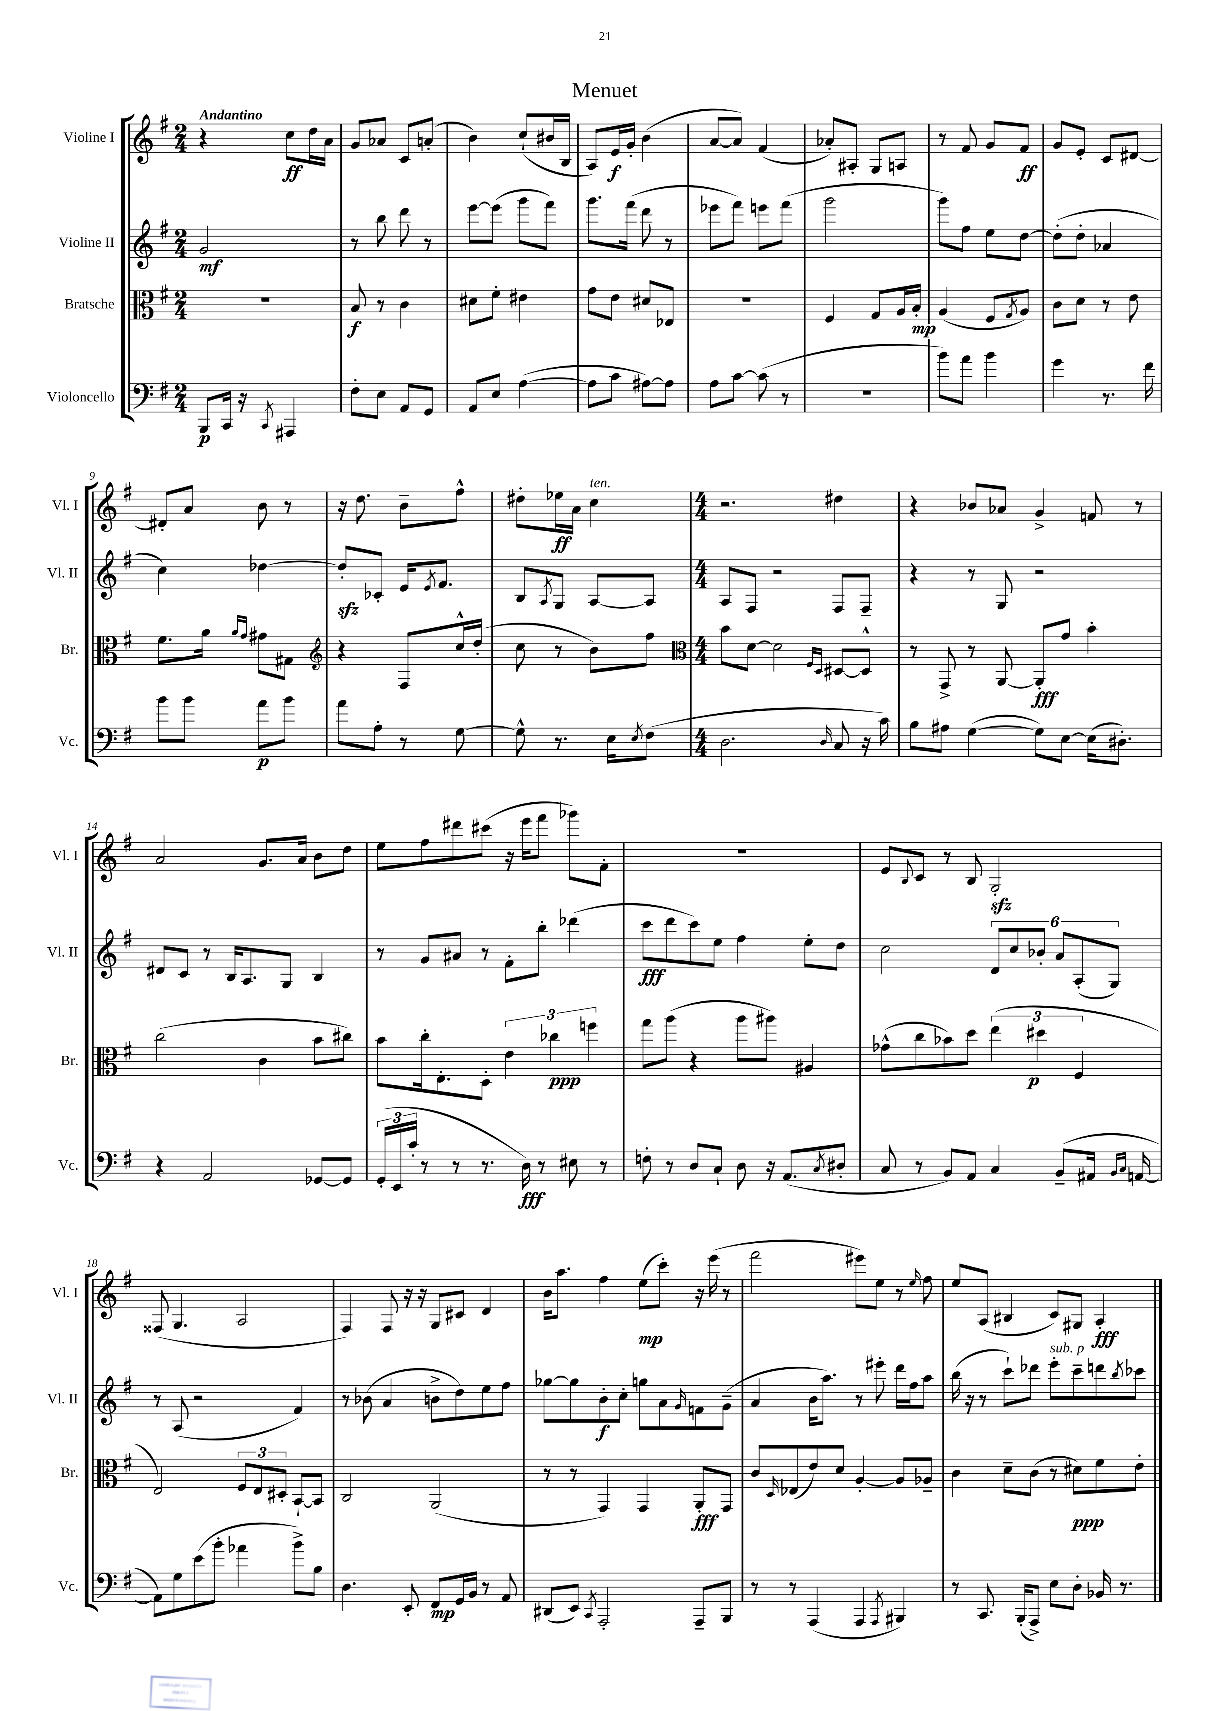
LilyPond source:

\header { title = "Menuet" }
<<
\new StaffGroup <<
\new Staff = "s0" \with { instrumentName = "Violine I" shortInstrumentName = "Vl. I" } {
    \clef treble \key g \major \numericTimeSignature \time 2/4 \tempo "Andantino"
    r4 c''8\ff d''16 a'16 |
    g'8 aes'8 c'8 a'8-.( |
    b'4) c''8-!( bis'16 b16 |
    a8) e'16\f g'16-. b'4( |
    a'8~ a'8) fis'4( |
    aes'8-.) ais8-. g8 a8 |
    r8 fis'8 g'8 fis'8\ff |
    g'8 e'8-. c'8 dis'8~ |
    dis'8-. a'8 b'8 r8 |
    r16 d''8. b'8-- fis''8-^ |
    dis''8-. ees''16\ff a'16 c''4^\markup { \italic "ten." } |
    \numericTimeSignature \time 4/4 r2. dis''4 |
    r4 bes'8 aes'8 g'4-> f'8 r8 |
    a'2 g'8. a'16 b'8 d''8 |
    e''8 fis''8 dis'''8 cis'''8( r16 e'''16 fis'''8 ges'''8) fis'8-. |
    R1 |
    e'8 \appoggiatura { b8 } c'8 r8 b8 g2-.\sfz |
    fisis8( g4. a2 |
    fis4) fis8 r16 r16 g8 cis'8 d'4 |
    b'16 a''8. fis''4 e''8\mp( c'''8-.) r16 e'''16( r8 |
    fis'''2 eis'''8) e''8 r8 \grace { e''16 } fis''8 |
    e''8 a8( bis4 c'8) gis8 a4-.\fff \bar "|." |
}
\new Staff = "s1" \with { instrumentName = "Violine II" shortInstrumentName = "Vl. II" } {
    \clef treble \key g \major \numericTimeSignature \time 2/4
    g'2\mf |
    r8 b''8 d'''8 r8 |
    e'''8~ e'''8( g'''8 fis'''8) |
    g'''8. fis'''16( d'''8 r8 |
    ees'''8 fis'''8) e'''8 fis'''8( |
    g'''2 |
    g'''8) fis''8 e''8 d''8~ |
    d''8-.( d''8-. aes'4 |
    c''4) des''4~ |
    des''8-.\sfz ces'8-. e'16 \acciaccatura { e'8 } fis'8. |
    b8 \acciaccatura { a8 } g8 a8~ a8 |
    \numericTimeSignature \time 4/4 a8 fis8 r2 fis8 fis8-- |
    r4 r8 g8 r2 |
    dis'8 c'8 r8 b16 a8. g8 b4 |
    r8 g'8 ais'8 r8 fis'8-. b''8-. des'''4( |
    c'''8\fff d'''8 c'''8) e''8 fis''4 e''8-. d''8 |
    c''2 \tuplet 6/4 { d'8 c''8 bes'8-. a'8 a8-.( g8) } |
    r8 a8( r2 fis'4) |
    r8 bes'8( a'4 b'8-> d''8) e''8 fis''8 |
    ges''8~ ges''8 b'8-.\f c''8-. g''8 a'8 \grace { g'16 } f'8 g'8--( |
    a'4 b'16 a''8.) r8 eis'''8-. d'''16 fis''16 a''8 |
    b''16( r16 r8 c'''8-!) des'''8 e'''8-.^\markup { \italic "sub. p" } c'''8-- d'''8 \acciaccatura { b''8 } ces'''8 \bar "|." |
}
\new Staff = "s2" \with { instrumentName = "Bratsche" shortInstrumentName = "Br." } {
    \clef alto \key g \major \numericTimeSignature \time 2/4
    r2 |
    b8\f r8 c'4 |
    dis'8 fis'8-. eis'4 |
    g'8 e'8 dis'8 ees8 |
    R2 |
    fis4 g8 a16 b16-.\mp |
    a4( fis8 \acciaccatura { g8 } a8) |
    c'8 d'8 r8 e'8 |
    fis'8. a'16 \grace { a'16 g'16 } gis'8 gis8 |
    \clef treble r4 fis8 c''16-^ d''16-.( |
    c''8 r8 b'8) fis''8 |
    \numericTimeSignature \time 4/4 \clef alto b'8 d'8~ d'2 \grace { fis16 d16 } dis8~ dis8-^ |
    r8 g,8-> r8 a,8~ a,8-.\fff g'8 b'4-. |
    c''2( c'4 b'8 cis''8) |
    b'8 c''16-. e8.-. d8-. \tuplet 3/2 { e'4 ces''4\ppp f''4 } |
    g''8 a''8( r4 a''8 ais''8) ais4 |
    ges'8-^( c''8 bes'8) d''8 \tuplet 3/2 { e''4( dis''4\p fis4 } |
    e2) \tuplet 3/2 { fis8 e8 dis8-. } b,8~-! b,8 |
    c2 a,2( |
    r8 r8 g,4) g,4 a,8-.\fff g,8 |
    c'8 \grace { d16 } ees8( e'8) d'8 a4~-. a8 aes8-- |
    c'4 d'8-- c'8( r8 dis'8\ppp) fis'8 e'8-. \bar "|." |
}
\new Staff = "s3" \with { instrumentName = "Violoncello" shortInstrumentName = "Vc." } {
    \clef bass \key g \major \numericTimeSignature \time 2/4
    b,,8\p c,16 r16 \acciaccatura { c,8 } ais,,4 |
    fis8-. e8 a,8 g,8 |
    a,8 e8 a4~( |
    a8 c'8 ais8~) ais8 |
    a8 c'8~ c'8( r8 |
    R2 |
    b'8) a'8 b'4 |
    g'4 r8. fis'16 |
    b'8 b'8 a'8\p b'8 |
    a'8 a8-. r8 g8~ |
    g8-^ r8. e16 \acciaccatura { e8 } fis8( |
    \numericTimeSignature \time 4/4 d2. \grace { d16 } c8 r16 c'16) |
    b8 ais8 g4~( g8) e8~ e16( dis8.-.) |
    r4 a,2 ges,8~ ges,8 |
    \tuplet 3/2 { g,16-.( e,16 c'16-. } r8 r8 r8. d16\fff) r8 eis8 r8 |
    f8-. r8 d8 c8-! d8 r16 a,8.( \acciaccatura { c8 } dis8-. |
    c8 r8 b,8) a,8 c4 b,8--( ais,16 \grace { b,16 c16 } a,16~ |
    a,8) g8 e'8( b'8-. aes'4 b'8->) b8 |
    d4. e,8-. fis,8\mp g,16 b,16 r8 a,8 |
    dis,8( e,8) \acciaccatura { c,8 } a,,2-. a,,8-- b,,8 |
    r8 r8 a,,4( a,,4 \acciaccatura { a,,8 } bis,,4) |
    r8 c,8. b,,16-.( a,,8->) e8 d8-. bes,16 r8. \bar "|." |
}
>>
>>
